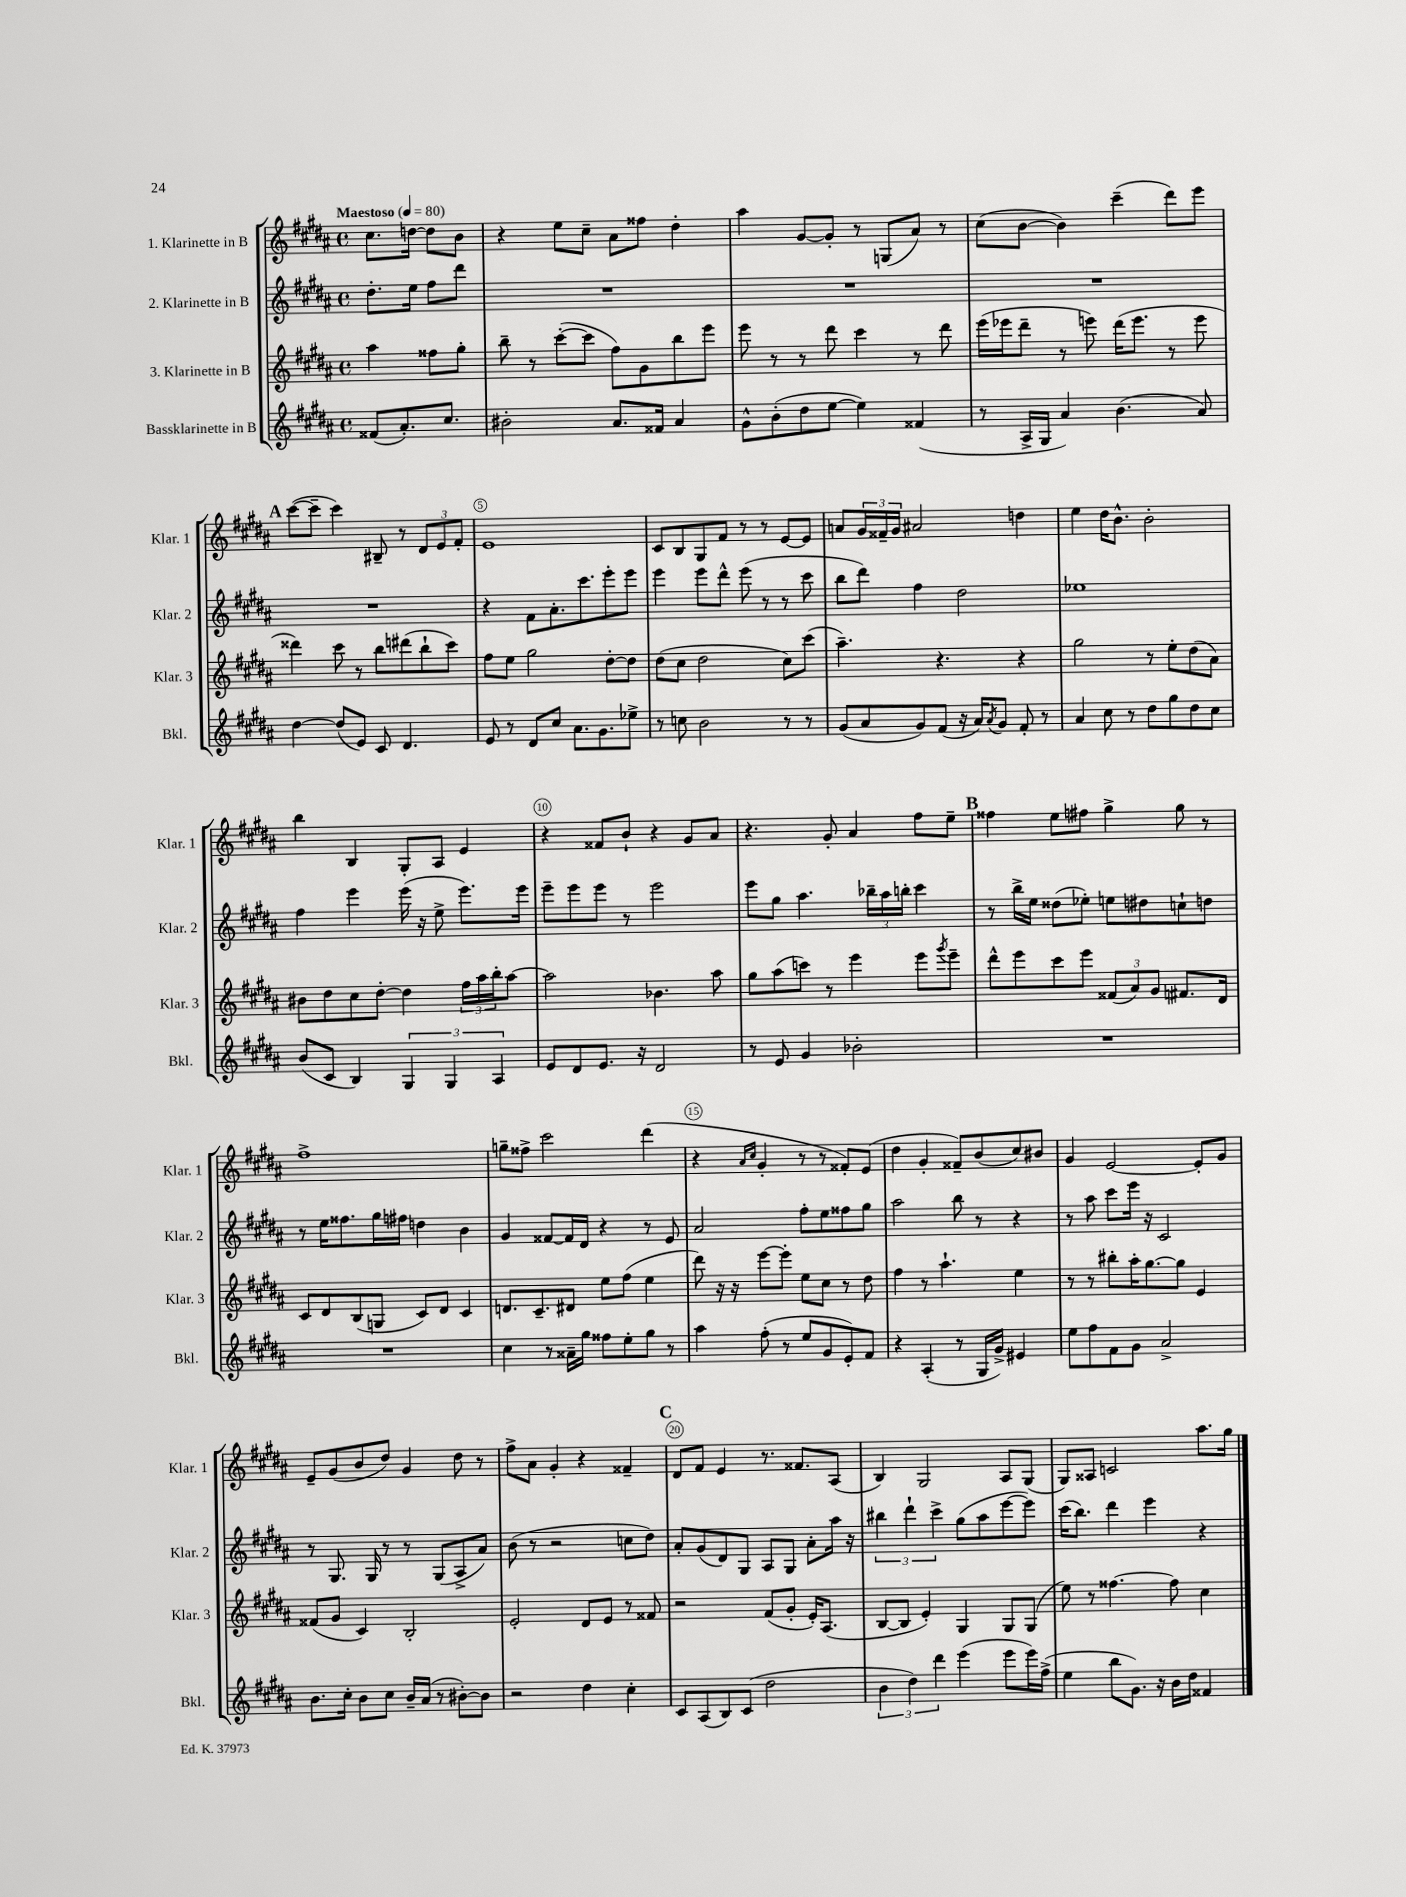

**kern	**kern	**kern	**kern
*staff4	*staff3	*staff2	*staff1
*clefG2	*clefG2	*clefG2	*clefG2
*k[f#c#g#d#a#]	*k[f#c#g#d#a#]	*k[f#c#g#d#a#]	*k[f#c#g#d#a#]
*M4/4	*M4/4	*M4/4	*M4/4
*met(c)	*met(c)	*met(c)	*met(c)
*MM80	*MM80	*MM80	*MM80
(8f##/L	4aa#\	8.dd#'\L	8.cc#\L
8.a#'/)	.	.	.
.	.	16ee\Jk	[16dd\Jk
.	8ff##\L	8ff#\L	8dd\]L
8.cc#/J	.	.	.
.	8gg#'\J	8ddd#\J	8b\J
=	=	=	=
2b#'\	8bb~\	1r	4r
.	8r	.	.
.	([8ccc#'\L	.	8ee\L
.	8ccc#\]J	.	8cc#~\J
8.a#/L	8ff#\L)	.	8a#\L
.	8g#\	.	8ff##\J
16f##/Jk	.	.	.
4a#/	8bb\	.	4dd#'\
.	8eee\J	.	.
=	=	=	=
8g#^^\L	8eee\	1r	4aa#\
(8b'\	8r	.	.
8dd#\	8r	.	[8g#/L
[8ee\J	8ddd#\	.	8g#'/]J
4ee\])	4ccc#\	.	8r
.	.	.	(8G/L
(4f##/	8r	.	8a#/J)
.	8ddd#\	.	8r
=	=	=	=
8r	(16eee\LL	1r	(8cc#\L
.	16eee-\J	.	.
16A#^/LL	8ddd#~\J	.	[8b\J
16G#/JJ	.	.	.
4a#/)	8r	.	4b\])
.	8eee\)	.	.
(4.b\	(16ddd#\LK	.	(4ccc#~\
.	8.eee\J	.	.
.	8r	.	8ddd#\L)
8a#/)	8eee\	.	8eee\J
=	=	=	=
[4dd#\	4ddd##\)	1r	([8ccc#\L
.	.	.	8ccc#~\]J
(8dd#/]L	8ccc#\	.	4ccc#\)
8e/J)	8r	.	.
8c#/	8bb\L	.	8B#~/
4.d#/	(8ddd#\	.	8r
.	8bb`\	.	12d#/L
.	.	.	12e/
.	8ccc#\J)	.	.
.	.	.	12f#'/J
=	=	=	=
8e/	8ff#\L	4r	1e
8r	8ee\J	.	.
8d#/L	2gg#\	8f#\L	.
8cc#/J	.	8.a#'\	.
8.a#\L	.	.	.
.	.	8.ccc#\	.
8.g#\	.	.	.
.	[8dd#'\L	8eee'\	.
8ee-^\J	8dd#\]J	8eee\J	.
=	=	=	=
8r	(8dd#\L	4eee\	8c#/L
8cc\	8cc#\J	.	8B/
2b\	2dd#\	8eee\L	8G#/
.	.	8ddd#^^\J	8f#/J
.	.	(8eee\	8r
.	.	8r	8r
8r	8cc#\L)	8r	[8e/L
8r	(8ccc#\J	8ccc#\	8e/]J
=	=	=	=
(8g#/L	4.aa#~\)	8bb\L	8a/L
8a#/	.	8ddd#\J)	24g#/L
.	.	.	24f##~/
.	.	.	24g#/JJ
8g#/)	.	4ff#\	2a#/
(8f#/J	4.r	.	.
16r	.	2dd#\	.
16a#/LK)	.	.	.
8qa#/	.	.	.
8g#/J	.	.	.
8f#'/	4r	.	4dd\
8r	.	.	.
=	=	=	=
4a#/	2gg#\	1ee-	4ee\
8cc#\	.	.	16dd#\LK
.	.	.	8.b^^\J
8r	.	.	.
8dd#\L	8r	.	2b'\
8gg#\	8ee'\L	.	.
8dd#\	(8dd#\	.	.
8cc#\J	8a#\J)	.	.
=	=	=	=
(8b/L	8b#\L	4ff#\	4bb\
8c#/J	8dd#\	.	.
4B/)	8cc#\	4eee\	4B/
.	[8dd#'\J	.	.
6G#/	4dd#\]	(16eee\	8G#'/L
.	.	16r	.
.	.	8ee^\	8A#/J
6G#/	.	.	.
.	24ff#\LL	8.eee\L)	4e/
.	24aa#\	.	.
6A#/	24bb'\J	.	.
.	[8aa#\J	.	.
.	.	16eee\Jk	.
=	=	=	=
8e/L	2aa#\]	8eee~\L	4r
8d#/	.	8eee\	.
8.e/J	.	8eee\J	8f##/L
.	.	8r	8b`/J
16r	.	.	.
2d#/	4.b-\	2eee\	4r
.	.	.	8g#/L
.	8aa#\	.	8a#/J
=	=	=	=
8r	8gg#\L	8eee\L	4.r
8e/	(8aa#\	8gg#\J	.
4g#/	8ccc\J)	4.aa#\	.
.	8r	.	8g#'/
2b-'\	4eee\	.	4a#/
.	.	24bb-~\LL	.
.	.	24aa#\	.
.	.	24bb'\JJ	.
.	8eee\L	4ccc#\	8ff#\L
.	8qggg#/	.	.
.	8eee~\J	.	8ee~\J
=	=	=	=
1r	8ddd#^^\L	8r	4ff##\
.	8eee\	16bb^\LL	.
.	.	16ee\JJ	.
.	8ccc#\	(8dd##\L	8ee\L
.	8eee\J	8ee-'\J)	8ff#\J
.	(12f##/L	8ee\L	4gg#^\
.	12a#/)	.	.
.	.	8dd#\	.
.	12g#/J	.	.
.	8.f#/L	8cc`\	8gg#\
.	.	8dd\J	8r
.	16d#/Jk	.	.
=	=	=	=
1r	8c#/L	8r	1ff#^
.	8d#/	16ee\LK	.
.	.	8.ff##\	.
.	(8B/	.	.
.	8G/J	16gg#\L	.
.	.	16ff#\JJ	.
.	8c#/L)	4dd\	.
.	8d#/J	.	.
.	4c#/	4b\	.
=	=	=	=
4cc#\	8.d/L	4g#/	8gg~\L
.	.	.	8ff##^\J
.	8.c#~/	.	.
8r	.	[8f##/L	2ccc#\
16a##~\LL	8d#/J	16f##/]L	.
16gg#\JJ	.	16d#/JJ	.
8ff##\L	8ee\L	4r	.
8ee'\	(8ff#\J	.	.
8gg#\J	4ee\	8r	(4ddd#\
8r	.	8e/	.
=	=	=	=
4aa#\	8ddd#\)	2a#/	4r
.	16r	.	.
.	16r	.	.
.	.	.	16qqa#/LL
.	.	.	16qqcc#/JJ
(8ff#'\	[8eee\L	.	4g#'/
8r	8eee'\]J	.	.
8ee/L	8ee\L	8ff#'\L	8r
8g#/	8cc#\J	8ee\	8r
8e'/)	8r	8ff##\	8f##'/L)
8f#/J	8dd#\	8gg#\J	(8e/J
=	=	=	=
4r	4ff#\	2aa#\	4dd#\
(4A#'/	8r	.	4g#'/
.	4.aa#`\	.	.
8r	.	8bb\	8f##~/L)
16G#/LL	.	8r	(8b/
16g#^/JJ)	.	.	.
4e#/	4ee\	4r	8cc#/)
.	.	.	8b#/J
=	=	=	=
8ee\L	8r	8r	4g#/
8ff#\	8r	8aa#\	.
8f#\	8bb#'\L	8ccc#\L	[2e/
8g#\J	16aa#'\K	16eee\Jk	.
.	[8.gg#\	16r	.
2a#^/	.	2c#/	.
.	8gg#\]J	.	.
.	4e/	.	8e'/]L
.	.	.	8g#/J
=	=	=	=
8.b\L	(8f##/L	8r	8e~/L
.	8g#/J	8.G#/	(8g#/
16cc#'\Jk	.	.	.
8b\L	4c#/)	.	8b/
.	.	16G#/	.
8cc#\J	.	8r	8dd#/J)
16b~/LL	2B'/	8r	4g#/
(16a#/JJ	.	.	.
8r	.	(8G#/L	.
[8b#'\L)	.	8A#^/	8dd#\
8b#\]J	.	8a#/J)	8r
=	=	=	=
2r	2e'/	(8b\	8ff#^\L
.	.	8r	8a#\J
.	.	2r	4g#'/
4dd#\	8d#/L	.	4r
.	8e/J	.	.
4cc#'\	8r	8cc\L	4f##~/
.	8f##/	8dd#\J)	.
=	=	=	=
8c#/L	2r	8a#'/L	8d#/L
(8A#/	.	(8g#/	8f#/J
8B/)	.	8d#/)	4e/
(8c#/J	.	8G#/J	.
2dd#\	(8f#/L	8A#/L	8.r
.	8g#'/J	8G#/J	.
.	.	.	8.f##/L
.	16e'/LK)	8a#'\L	.
.	(8.A#/J	.	.
.	.	16aa#\Jk	(8A#/J
.	.	16r	.
=	=	=	=
6b\	[8B/L	6bb#\	4B/)
.	8B/]J	.	.
6dd#\)	.	6ddd#`\	.
.	4e'/)	.	2G#/
6ddd#\	.	6ccc#^\	.
(4eee\	4G#/	(8gg#\L	.
.	.	8aa#\	.
8eee\L	8G#/L	[8eee\	8A#/L
16eee\L)	(8G#/J	8eee\]J)	(8G#/J
(16ff#^\JJ	.	.	.
=	=	=	=
4ee\	8ee\)	(16ccc#\LK	8G#/L)
.	.	8.bb\J)	.
.	8r	.	8A##/J
8bb\L	[4.ff##\	4ddd#\	2c/
8.g#\J)	.	.	.
.	.	4eee\	.
16r	.	.	.
16b\LL	8ff##\]	.	.
16dd#\JJ	.	.	.
4f##/	4cc#\	4r	8.aa#\L
.	.	.	16gg#\Jk
==	==	==	==
*-	*-	*-	*-
